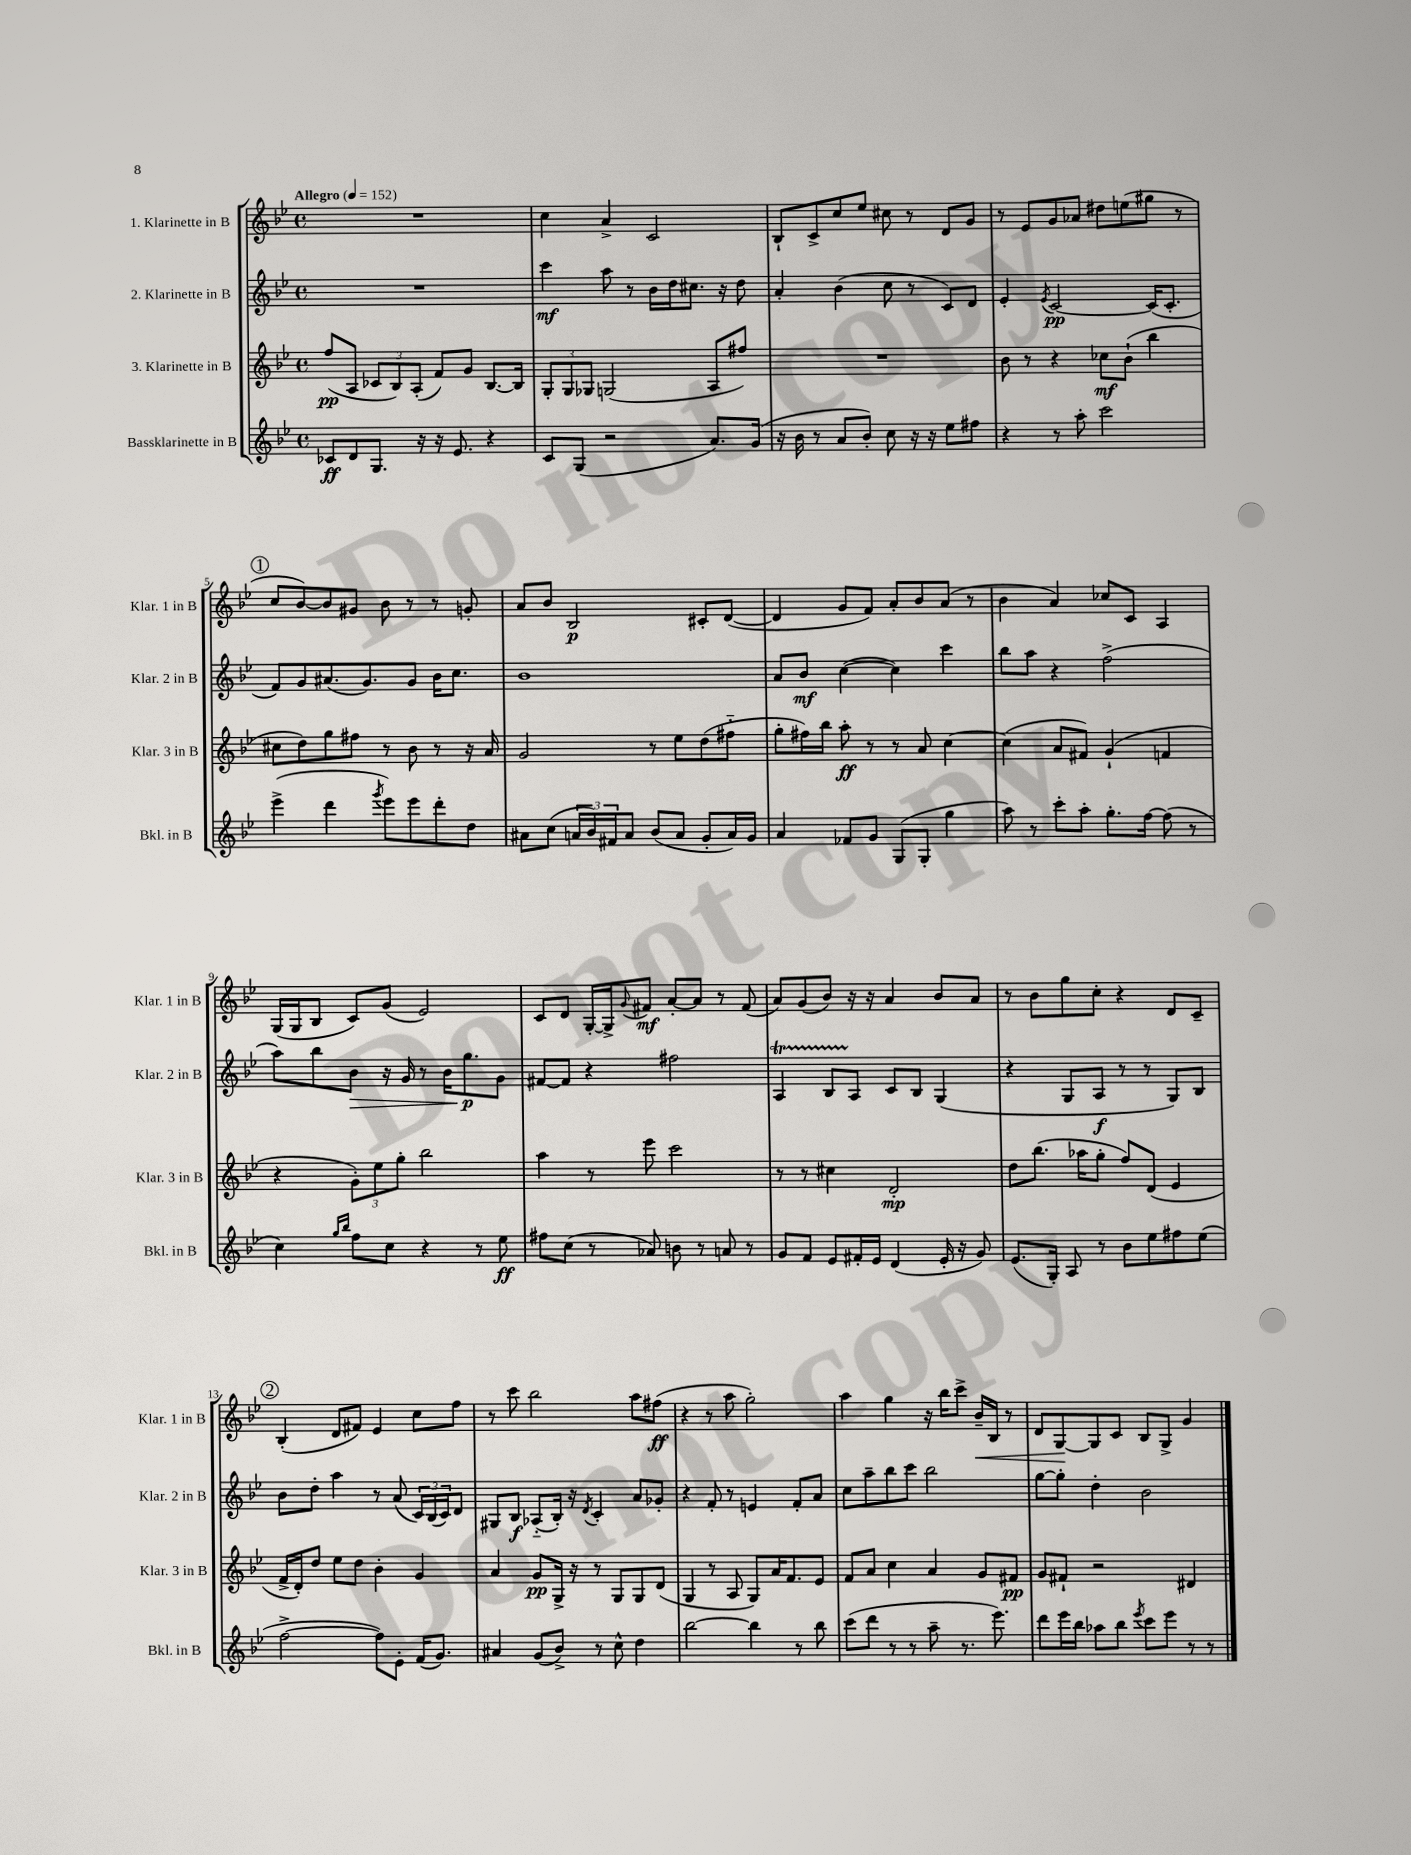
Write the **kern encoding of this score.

**kern	**dynam	**kern	**dynam	**kern	**dynam	**kern	**dynam
*part4	*part4	*part3	*part3	*part2	*part2	*part1	*part1
*staff4	*staff4	*staff3	*staff3	*staff2	*staff2	*staff1	*staff1
*I"Bassklarinette in B	*	*I"3. Klarinette in B	*	*I"2. Klarinette in B	*	*I"1. Klarinette in B	*
*I'Bkl. in B	*	*I'Klar. 3 in B	*	*I'Klar. 2 in B	*	*I'Klar. 1 in B	*
*clefG2	*	*clefG2	*	*clefG2	*	*clefG2	*
*k[b-e-]	*	*k[b-e-]	*	*k[b-e-]	*	*k[b-e-]	*
*M4/4	*	*M4/4	*	*M4/4	*	*M4/4	*
*met(c)	*	*met(c)	*	*met(c)	*	*met(c)	*
*MM152	*	*MM152	*	*MM152	*	*MM152	*
=1	=1	=1	=1	=1	=1	=1	=1
!	!	!	!	!	!	!LO:TX:a:B:t=Allegro	!
8c-X/L	ff	(8ff/L	pp	1r	.	1r	.
8d/	.	8A/J	.	.	.	.	.
8.G/J	.	12c-X/L	.	.	.	.	.
.	.	12B-/)	.	.	.	.	.
.	.	(12A'/J	.	.	.	.	.
16r	.	.	.	.	.	.	.
16r	.	8f/L)	.	.	.	.	.
8.e-/	.	.	.	.	.	.	.
.	.	8g/J	.	.	.	.	.
4r	.	[8.B-/L	.	.	.	.	.
.	.	16B-/Jk]	.	.	.	.	.
=2	=2	=2	=2	=2	=2	=2	=2
8c/L	.	12G'/L	.	4ccc\	mf	4cc\	.
.	.	12G/	.	.	.	.	.
(8G/J	.	.	.	.	.	.	.
.	.	12G-X/J	.	.	.	.	.
2r	.	(2Gn/	.	8aa\	.	4a^/	.
.	.	.	.	8r	.	.	.
.	.	.	.	16b-\LL	.	2c/	.
.	.	.	.	16dd\J	.	.	.
.	.	.	.	8.cc#X\J	.	.	.
8.a/L)	.	8A/L	.	.	.	.	.
.	.	.	.	16r	.	.	.
.	.	8ff#X/J)	.	8dd\	.	.	.
(16g/Jk	.	.	.	.	.	.	.
=3	=3	=3	=3	=3	=3	=3	=3
16r	.	1r	.	4a'/	.	8B-`/L	.
16b-\	.	.	.	.	.	.	.
8r	.	.	.	.	.	8c^/	.
8a/L	.	.	.	(4b-\	.	8cc/	.
8b-'/J)	.	.	.	.	.	8ee-/J	.
8cc\	.	.	.	8cc\	.	8cc#X\	.
16r	.	.	.	8r	.	8r	.
16r	.	.	.	.	.	.	.
8ee-\L	.	.	.	8c/L)	.	8d/L	.
8ff#X\J	.	.	.	8d/J	.	8g/J	.
=4	=4	=4	=4	=4	=4	=4	=4
4r	.	8b-\	.	4e-'/	.	8r	.
.	.	8r	.	.	.	8e-/L	.
.	.	.	.	8qe-/	.	.	.
8r	.	4r	.	[2c/	pp	8g/	.
8aa'\	.	.	.	.	.	8a-X/J	.
2ccc\	.	8cc-X\L	mf	.	.	8dd#X\L	.
.	.	(8b-`\J	.	.	.	(8een\	.
.	.	4bb-\	.	(16c/KL]	.	8gg#X\J	.
.	.	.	.	8.c'/J	.	.	.
.	.	.	.	.	.	8r	.
!!LO:LB:g=z
!!LO:REH:place=s1:t=1
=5	=5	=5	=5	=5	=5	=5	=5
(4eee-^\	.	8cc#X\L	.	8f/L)	.	8cc/L	.
.	.	8dd\)	.	8g/	.	[8b-/)	.
4ddd\	.	8gg\	.	(8.a#X/	.	8b-/]	.
.	.	8ff#X\J	.	.	.	8g#X/J	.
.	.	.	.	8.g/)	.	.	.
8qggg/	.	.	.	.	.	.	.
8eee-\L)	.	8r	.	.	.	8b-\	.
8eee-\	.	8b-\	.	8g/J	.	8r	.
8ddd'\	.	8r	.	16b-\KL	.	8r	.
.	.	.	.	8.cc\J	.	.	.
8dd\J	.	16r	.	.	.	8gn'/	.
.	.	16a/	.	.	.	.	.
=6	=6	=6	=6	=6	=6	=6	=6
8a#X\L	.	2g/	.	1b-	.	8a/L	.
(8cc\J	.	.	.	.	.	8b-/J	.
24an/LL	.	.	.	.	.	2B-/	p
24b-/)	.	.	.	.	.	.	.
24f#X/J	.	.	.	.	.	.	.
8a/J	.	.	.	.	.	.	.
(8b-/L	.	8r	.	.	.	.	.
8a/J	.	8ee-\L	.	.	.	.	.
8g'/L	.	(8dd\	.	.	.	8c#X'/L	.
16a/L)	.	8ff#X\J	.	.	.	([8d/J	.
16g/JJ	.	.	.	.	.	.	.
=7	=7	=7	=7	=7	=7	=7	=7
4a/	.	8gg'\L	.	8a/L	.	4d/]	.
.	.	16ff#X\L)	.	8b-/J	mf	.	.
.	.	16bb-\JJ	.	.	.	.	.
8f-X/L	.	8aa'\	ff	([4cc\	.	8g/L	.
8g/J	.	8r	.	.	.	8f/J)	.
(8G/L	.	8r	.	4cc\])	.	8a'/L	.
8G'/J	.	8a/	.	.	.	8b-/	.
4gg\	.	[4cc\	.	4ccc\	.	(8a/J	.
.	.	.	.	.	.	8r	.
=8	=8	=8	=8	=8	=8	=8	=8
8aa\)	.	(4cc\]	.	8bb-\L	.	4b-\	.
8r	.	.	.	8aa\J	.	.	.
8ccc'\L	.	8a/L	.	4r	.	4a/)	.
8aa'\J	.	8f#X/J)	.	.	.	.	.
8.gg'\L	.	(4g`/	.	(2ff^\	.	8cc-X/L	.
.	.	.	.	.	.	8c/J	.
[16ff\Jk	.	.	.	.	.	.	.
(8ff\]	.	4fn/	.	.	.	4A/	.
8r	.	.	.	.	.	.	.
!!LO:LB:g=z
=9	=9	=9	=9	=9	=9	=9	=9
4cc\)	.	4r	.	8aa\L)	.	(16G/LL	.
.	.	.	.	.	.	16G/J	.
.	.	.	.	8bb-\	.	8B-/J	.
16qqgg/LL	.	.	.	.	.	.	.
16qqbb-/JJ	.	.	.	.	.	.	.
!	!	!	!	!	!LO:HP:b	!	!
8ff\L	.	12g'\L)	.	8b-\J	>	8c/L)	.
.	.	12ee-\	.	.	.	.	.
8cc\J	.	.	.	16r	.	(8g/J	.
.	.	12gg'\J	.	.	.	.	.
.	.	.	.	16g/	.	.	.
4r	.	2bb-\	.	8r	.	2e-/)	.
.	.	.	.	16b-\KL	.	.	.
.	.	.	.	8.gg\	p	.	.
8r	.	.	.	.	.	.	.
8ee-\	ff	.	.	8g\J	]	.	.
=10	=10	=10	=10	=10	=10	=10	=10
8ff#X\L	.	4aa\	.	[8f#X/L	.	8c/L	.
(8cc\J	.	.	.	8f#/J]	.	8d/J	.
8r	.	8r	.	4r	.	[16G'/LL	.
.	.	.	.	.	.	16G^/J]	.
.	.	.	.	.	.	8qqg/	.
8a-X/)	.	8eee-\	.	.	.	8f#X/J	mf
8bn\	.	2ccc\	.	2ff#X\	.	[8a'/L	.
8r	.	.	.	.	.	8a/J]	.
8an/	.	.	.	.	.	8r	.
8r	.	.	.	.	.	(8f#/	.
=11	=11	=11	=11	=11	=11	=11	=11
8g/L	.	8r	.	4At/	.	8a/L)	.
8f/J	.	8r	.	.	.	(8g/	.
8e-/L	.	4cc#X\	.	8B-TTT/L	.	8b-/J)	.
16f#X'/L	.	.	.	8A/J	.	16r	.
16e-/JJ	.	.	.	.	.	16r	.
(4d/	.	2d'/	mp	8c/L	.	4a/	.
.	.	.	.	8B-/J	.	.	.
16e-'/	.	.	.	(4G/	.	8b-/L	.
16r	.	.	.	.	.	.	.
8g/)	.	.	.	.	.	8a/J	.
=12	=12	=12	=12	=12	=12	=12	=12
(8.e-/L	.	8dd\L	.	4r	.	8r	.
.	.	(8.bb-\J	.	.	.	8b-\L	.
16G'/Jk)	.	.	.	.	.	.	.
8A/	.	.	.	8G/L	.	8gg\	.
.	.	16aa-X\KL	.	.	.	.	.
8r	.	8gg'\J	.	8A/J	f	8cc'\J	.
8b-\L	.	8ff/L)	.	8r	.	4r	.
8ee-\	.	(8d/J	.	8r	.	.	.
8ff#X\	.	4e-/	.	8G/L)	.	8d/L	.
(8ee-\J	.	.	.	8B-/J	.	8c~/J	.
!!LO:LB:g=z
!!LO:REH:place=s1:t=2
=13	=13	=13	=13	=13	=13	=13	=13
[2ff^\	.	16f^/LL	.	8b-\L	.	(4B-'/	.
.	.	16d'/J)	.	.	.	.	.
.	.	8dd/J	.	8dd'\J	.	.	.
.	.	8ee-\L	.	4aa\	.	8d/L	.
.	.	8dd\J	.	.	.	8f#X/J)	.
8ff\L])	.	4b-'\	.	8r	.	4e-/	.
8e-'\J	.	.	.	(8a/	.	.	.
(16f/KL	.	4g/	.	24c/LL)	.	8cc\L	.
.	.	.	.	(24B-/	.	.	.
8.g/J)	.	.	.	.	.	.	.
.	.	.	.	24c/J)	.	.	.
.	.	.	.	8d/J	.	8ff\J	.
=14	=14	=14	=14	=14	=14	=14	=14
4a#X/	.	4a/	.	8G#X/L	.	8r	.
.	.	.	.	8B-/J	f	8ccc\	.
(8g/L	.	8g/L	pp	(8A-X/L	.	2bb-\	.
8b-^/J)	.	16G^/Jk	.	16B-'/Jk)	.	.	.
.	.	16r	.	16r	.	.	.
.	.	.	.	8qd/	.	.	.
8r	.	8r	.	4c'/	.	.	.
8cc^^\	.	8G/L	.	.	.	.	.
4dd\	.	8G/	.	8a/L	.	8aa\L	.
.	.	(8d/J	.	8g-X'/J	.	(8ff#X\J	ff
=15	=15	=15	=15	=15	=15	=15	=15
[2bb-\	.	4G/	.	4r	.	4r	.
.	.	8r	.	8f'/	.	8r	.
.	.	8A/	.	8r	.	8aa\	.
4bb-\]	.	8G/L)	.	4en/	.	2gg'\)	.
.	.	16a/K	.	.	.	.	.
.	.	8.f/	.	.	.	.	.
8r	.	.	.	8f'/L	.	.	.
8bb-\	.	8e-/J	.	8a/J	.	.	.
=16	=16	=16	=16	=16	=16	=16	=16
(8ccc\L	.	8f/L	.	8cc\L	.	4aa\	.
8ddd\J	.	8a/J	.	8aa~\	.	.	.
8r	.	4cc\	.	8bb-\	.	4gg\	.
8r	.	.	.	8ccc\J	.	.	.
8aa~\	.	4a/	.	2bb-\	.	16r	.
.	.	.	.	.	.	16bb-\KL	.
8.r	.	.	.	.	.	8ccc^\J	.
!	!	!	!	!	!	!	!LO:HP:b
.	.	8g/L	.	.	.	16b-~/LL	<
8.eee-\)	.	.	.	.	.	16B-/JJ	.
.	.	8f#X/J	pp	.	.	8r	.
=17	=17	=17	=17	=17	=17	=17	=17
8ddd\L	.	8g/L	.	[8gg\L	.	8d/L	.
16eee-\L	.	8f#X`/J	.	8gg'\J]	.	[8G/	.
16bb-\JJ	.	.	.	.	.	.	.
8aa-X\L	.	2r	.	4dd'\	.	8G/]	[
8bb-\J	.	.	.	.	.	8c/J	.
8qeee-/	.	.	.	.	.	.	.
8ccc\L	.	.	.	2b-\	.	8B-/L	.
8eee-\J	.	.	.	.	.	8G^/J	.
8r	.	4d#X/	.	.	.	4g/	.
8r	.	.	.	.	.	.	.
==	==	==	==	==	==	==	==
*-	*-	*-	*-	*-	*-	*-	*-
